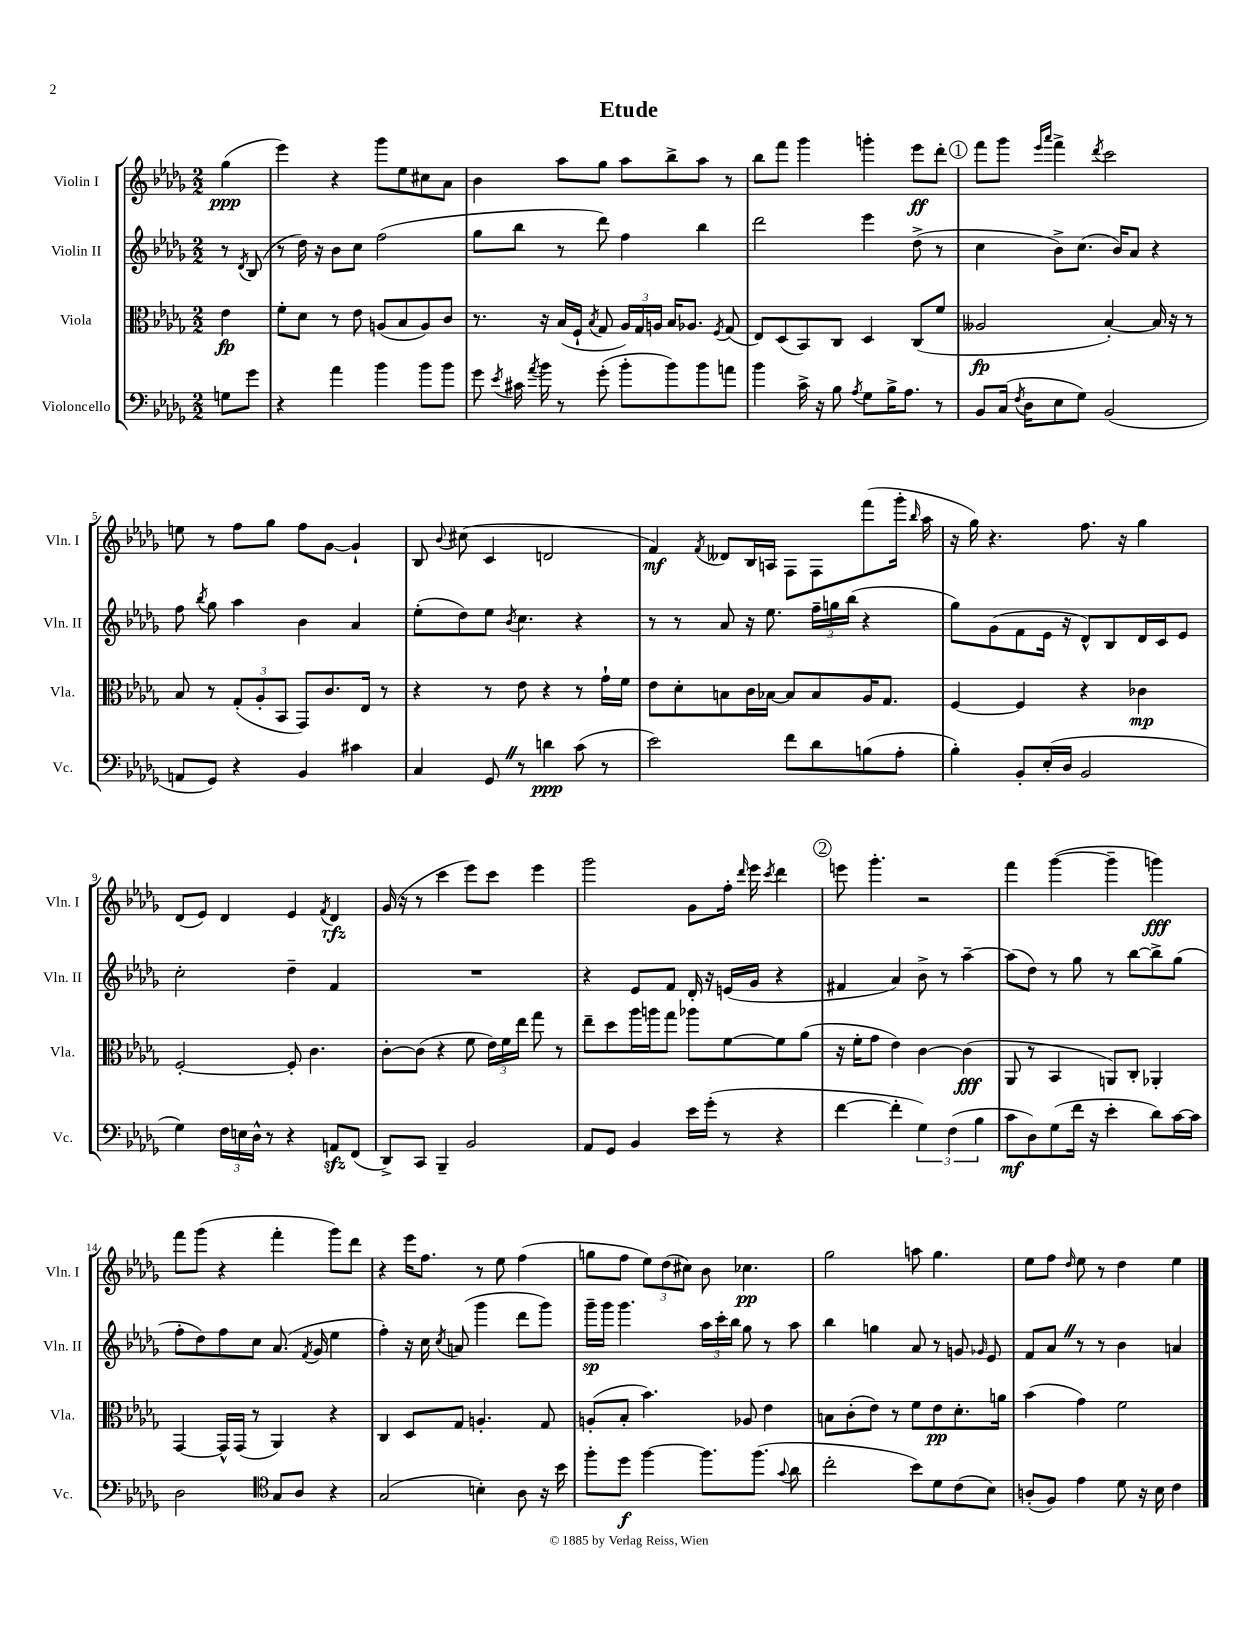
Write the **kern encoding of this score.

**kern	**dynam	**kern	**dynam	**kern	**dynam	**kern	**dynam
*part4	*part4	*part3	*part3	*part2	*part2	*part1	*part1
*staff4	*staff4	*staff3	*staff3	*staff2	*staff2	*staff1	*staff1
*I"Violoncello	*	*I"Viola	*	*I"Violin II	*	*I"Violin I	*
*I'Vc.	*	*I'Vla.	*	*I'Vln. II	*	*I'Vln. I	*
*clefF4	*	*clefC3	*	*clefG2	*	*clefG2	*
*k[b-e-a-d-g-]	*	*k[b-e-a-d-g-]	*	*k[b-e-a-d-g-]	*	*k[b-e-a-d-g-]	*
*M2/2	*	*M2/2	*	*M2/2	*	*M2/2	*
=	=	=	=	=	=	=	=
8Gn\L	.	4e-\	fp	8r	.	(4gg-\	ppp
.	.	.	.	8qd-/	.	.	.
8g-\J	.	.	.	(8B-/	.	.	.
=1	=1	=1	=1	=1	=1	=1	=1
4r	.	8f'\L	.	8r	.	4eee-\)	.
.	.	8d-\J	.	16dd-\)	.	.	.
.	.	.	.	16r	.	.	.
4a-\	.	8r	.	8b-\L	.	4r	.
.	.	8e-\	.	8cc\J	.	.	.
4b-\	.	(8An/L	.	(2ff\	.	8ggg-\L	.
.	.	8B-/	.	.	.	8ee-\	.
8b-\L	.	8A/)	.	.	.	8cc#X\	.
8b-\J	.	8c/J	.	.	.	8a-\J	.
=2	=2	=2	=2	=2	=2	=2	=2
8g-\	.	8.r	.	8gg-\L	.	4b-\	.
8qe-/	.	.	.	.	.	.	.
16c#X\	.	.	.	8bb-\J	.	.	.
8qa-/	.	.	.	.	.	.	.
16b-\	.	16r	.	.	.	.	.
8r	.	(16B-/LL	.	8r	.	8aa-\L	.
.	.	16F`/JJ	.	.	.	.	.
.	.	8qB-/	.	.	.	.	.
(8g-'\	.	8G-/	.	8ddd-\)	.	8gg-\J	.
8b-'\L	.	24A-/LL)	.	4ff\	.	8aa-\L	.
.	.	24G-/	.	.	.	.	.
.	.	24An/JJ	.	.	.	.	.
8b-\)	.	16B-/KL	.	.	.	8bb-^\	.
.	.	8.A-X/J	.	.	.	.	.
8b-\	.	.	.	4bb-\	.	8aa-\J	.
.	.	8qF/	.	.	.	.	.
8an\J	.	(8G-/	.	.	.	8r	.
=3	=3	=3	=3	=3	=3	=3	=3
4b-\	.	8E-/L)	.	2ddd-\	.	8bb-\L	.
.	.	(8D-/	.	.	.	8fff\J	.
16c^\	.	8BB-/)	.	.	.	4ggg-\	.
16r	.	.	.	.	.	.	.
8B-\	.	8C/J	.	.	.	.	.
8qA-/	.	.	.	.	.	.	.
8G-\L	.	4D-/	.	4eee-\	.	4gggn'\	.
16B-^\K	.	.	.	.	.	.	.
8.A-\J	.	.	.	.	.	.	.
.	.	(8C/L	.	(8dd-^\	.	8eee-\L	ff
8r	.	8f/J	.	8r	.	8ddd-'\J	.
!!LO:REH:place=s1:t=1
=4	=4	=4	=4	=4	=4	=4	=4
8BB-/L	.	2A--X/	fp	4cc\	.	8fff\L	.
(16C/Jk	.	.	.	.	.	8ggg-\J	.
8qF/	.	.	.	.	.	.	.
16D-\KL	.	.	.	.	.	.	.
.	.	.	.	.	.	16qqeee-/LL	.
.	.	.	.	.	.	16qqaaa-/JJ	.
8E-\	.	.	.	8b-^\L)	.	4fff^\	.
8G-\J)	.	.	.	(8.cc\J	.	.	.
.	.	.	.	.	.	8qddd-/	.
(2BB-/	.	[4B-'/)	.	.	.	2ccc\	.
.	.	.	.	16b-/KL)	.	.	.
.	.	.	.	8a-/J	.	.	.
.	.	16B-/]	.	4r	.	.	.
.	.	16r	.	.	.	.	.
.	.	8r	.	.	.	.	.
!!LO:LB:g=z
=5	=5	=5	=5	=5	=5	=5	=5
8AAn/L	.	8B-/	.	8ff\	.	8een\	.
.	.	.	.	8qbb-/	.	.	.
8GG-/J)	.	8r	.	8gg-\	.	8r	.
4r	.	(12G-'/L	.	4aa-\	.	8ff\L	.
.	.	12A-'/	.	.	.	.	.
.	.	.	.	.	.	8gg-\J	.
.	.	12BB-/J	.	.	.	.	.
4BB-/	.	8GG-/L)	.	4b-\	.	8ff\L	.
.	.	8.c/	.	.	.	[8g-\J	.
4c#X\	.	.	.	4a-/	.	4g-`/]	.
.	.	16E-/Jk	.	.	.	.	.
.	.	8r	.	.	.	.	.
=6	=6	=6	=6	=6	=6	=6	=6
4C/	.	4r	.	(8ee-'\L	.	8B-/	.
.	.	.	.	.	.	8qqb-/	.
.	.	.	.	8dd-\)	.	(8cc#X\	.
8GG-Z/	.	8r	.	8ee-\J	.	4c/	.
.	.	.	.	8qb-/	.	.	.
8r	.	8e-\	.	4.cc\	.	.	.
4dn\	ppp	4r	.	.	.	2dn/	.
(8c\	.	8r	.	4r	.	.	.
8r	.	16g-`\LL	.	.	.	.	.
.	.	16f\JJ	.	.	.	.	.
=7	=7	=7	=7	=7	=7	=7	=7
2e-\)	.	8e-\L	.	8r	.	4f/)	mf
.	.	8d-'\	.	8r	.	.	.
.	.	.	.	.	.	8qf/	.
.	.	8Bn\	.	8a-/	.	8d--X/L	.
.	.	16c\L	.	16r	.	16B-/L	.
.	.	[16B-X\JJ	.	8.ee-\	.	16An/JJ	.
8f\L	.	8B-/L]	.	.	.	8F\L	.
8d-\	.	8B-/	.	24ff~\LL	.	8F\	.
.	.	.	.	24ggn\	.	.	.
.	.	.	.	(24bb-\JJ	.	.	.
(8Bn\	.	16A-/K	.	4r	.	(8fff\	.
.	.	8.G-/J	.	.	.	.	.
8A-'\J	.	.	.	.	.	16ggg-'\Jk	.
.	.	.	.	.	.	16qqbb-/	.
.	.	.	.	.	.	16aa-\	.
=8	=8	=8	=8	=8	=8	=8	=8
4B-'\)	.	[4F/	.	8gg-\L)	.	16r	.
.	.	.	.	.	.	16gg-\)	.
.	.	.	.	(8g-\	.	4.r	.
8BB-'/L	.	4F/]	.	8f\	.	.	.
(16E-'/L	.	.	.	16e-\Jk	.	.	.
16D-/JJ	.	.	.	16r	.	.	.
2BB-/	.	4r	.	8d-^^/L)	.	8.ff\	.
.	.	.	.	8B-/	.	.	.
.	.	.	.	.	.	16r	.
.	.	4c-X\	mp	16d-/L	.	4gg-\	.
.	.	.	.	16c/J	.	.	.
.	.	.	.	8e-/J	.	.	.
!!LO:LB:g=z
=9	=9	=9	=9	=9	=9	=9	=9
4G-\)	.	[2F'/	.	2cc'\	.	(8d-/L	.
.	.	.	.	.	.	8e-/J)	.
24F\LL	.	.	.	.	.	4d-/	.
24En\	.	.	.	.	.	.	.
24D-^^\JJ	.	.	.	.	.	.	.
8r	.	.	.	.	.	.	.
4r	.	8F'/]	.	4dd-~\	.	4e-/	.
.	.	4.c\	.	.	.	.	.
.	.	.	.	.	.	8qf/	.
8AAnzz/L	.	.	.	4f/	.	4d-/	rfz
(8FF/J	.	.	.	.	.	.	.
=10	=10	=10	=10	=10	=10	=10	=10
8DD-^/L)	.	[8c'\L	.	1r	.	(16g-/	.
.	.	.	.	.	.	16r	.
8CC/J	.	(8c\J]	.	.	.	8r	.
4BBB-~/	.	4r	.	.	.	4ccc\	.
2BB-/	.	8f\	.	.	.	8eee-\L)	.
.	.	24e-\LL)	.	.	.	8ccc\J	.
.	.	24f\	.	.	.	.	.
.	.	24ee-\JJ	.	.	.	.	.
.	.	8gg-\	.	.	.	4eee-\	.
.	.	8r	.	.	.	.	.
=11	=11	=11	=11	=11	=11	=11	=11
8AA-/L	.	8ee-~\L	.	4r	.	2ggg-\	.
8GG-/J	.	8dd-\	.	.	.	.	.
4BB-/	.	16aa-\L	.	8e-/L	.	.	.
.	.	16aan\J	.	.	.	.	.
.	.	8gg-\J	.	8f/J	.	.	.
16e-\LL	.	8aa-X\L	.	16d-'/	.	8g-\L	.
(16g-'\JJ	.	.	.	16r	.	.	.
8r	.	[8f\	.	(16en/LL	.	16ff'\Jk	.
.	.	.	.	.	.	16qqddd-/	.
.	.	.	.	16g-/JJ	.	16eee-\	.
.	.	.	.	.	.	8qccc/	.
4r	.	8f\]	.	4r	.	4ddd-\	.
.	.	(8a-\J	.	.	.	.	.
!!LO:REH:place=s1:t=2
=12	=12	=12	=12	=12	=12	=12	=12
[4f\	.	16r	.	4f#X/	.	8eeen\	.
.	.	16f'\KL	.	.	.	.	.
.	.	8g-\J	.	.	.	4.ggg-'\	.
4f'\]	.	4e-\)	.	4a-/)	.	.	.
6G-\)	.	[4c\	.	8b-^\	.	2r	.
.	.	.	.	8r	.	.	.
(6F\	.	.	.	.	.	.	.
.	.	(4c\]	fff	[4aa-~\	.	.	.
6B-\	.	.	.	.	.	.	.
=13	=13	=13	=13	=13	=13	=13	=13
8c\L	mf	8AA-/	.	(8aa-\L]	.	4fff\	.
8D-\)	.	8r	.	8dd-\J)	.	.	.
(8G-\	.	4BB-/	.	8r	.	([4ggg-\	.
16f\Jk	.	.	.	8gg-\	.	.	.
16r	.	.	.	.	.	.	.
4e-'\	.	8AAn/L)	.	8r	.	4ggg-~\]	.
.	.	8C'/J	.	[8bb-\L	.	.	.
8d-\L)	.	4AA-X'/	.	8bb-^\]	.	4gggn\)	fff
[16c\L	.	.	.	(8gg-\J	.	.	.
16c\JJ]	.	.	.	.	.	.	.
!!LO:LB:g=z
=14	=14	=14	=14	=14	=14	=14	=14
2D-\	.	[4GG-/	.	8ff'\L	.	8fff\L	.
.	.	.	.	8dd-\)	.	(8ggg-\J	.
.	.	16GG-^^/LL]	.	8ff\	.	4r	.
.	.	(16GG-/JJ	.	.	.	.	.
.	.	8r	.	8cc\J	.	.	.
*clefC4	*	*	*	*	*	*	*
8G-/L	.	4AA-/)	.	(8.a-/	.	4fff'\	.
8A-/J	.	.	.	.	.	.	.
.	.	.	.	8qf/	.	.	.
.	.	.	.	16g-/	.	.	.
4r	.	4r	.	4ee-\	.	8ggg-\L)	.
.	.	.	.	.	.	8ddd-\J	.
=15	=15	=15	=15	=15	=15	=15	=15
(2G-/	.	4C/	.	4ff'\)	.	4r	.
.	.	8D-/L	.	16r	.	16eee-\KL	.
.	.	.	.	16cc\	.	8.ff\J	.
.	.	.	.	8qcc/	.	.	.
.	.	8G-/J	.	(8an/	.	.	.
4Bn'\)	.	4.An'/	.	4ggg-\	.	8r	.
.	.	.	.	.	.	8ee-\	.
8A-\	.	.	.	8ddd-\L	.	(4ff\	.
16r	.	8G-/	.	8ggg-\J)	.	.	.
16b-\	.	.	.	.	.	.	.
=16	=16	=16	=16	=16	=16	=16	=16
8ff'\L	.	(8An'/L	.	16ggg-~\LL	sp	8ggn\L	.
.	.	.	.	16ggg-\JJ	.	.	.
8dd-\J	f	8B-'/J	.	4.ggg-\	.	8ff\J	.
[4ff\	.	4.b-\)	.	.	.	12ee-\L)	.
.	.	.	.	.	.	(12dd-\	.
.	.	.	.	.	.	12cc#X\J)	.
8.ff\L]	.	.	.	24aa-\LL	.	8b-\	.
.	.	.	.	24ccc'\	.	.	.
.	.	.	.	24bb-\JJ	.	.	.
.	.	8A-X/	.	8gg-\	.	4.cc-X\	pp
(8.ff\J	.	.	.	.	.	.	.
.	.	4e-\	.	8r	.	.	.
8qqg-/	.	.	.	.	.	.	.
8a-\	.	.	.	8aa-\	.	.	.
=17	=17	=17	=17	=17	=17	=17	=17
2cc'\	.	8Bn\L	.	4bb-\	.	2gg-\	.
.	.	(8c'\	.	.	.	.	.
.	.	8e-\J)	.	4ggn\	.	.	.
.	.	8r	.	.	.	.	.
8b-\L)	.	8f\L	.	8a-/	.	8aan\	.
8d-\	.	8e-\	pp	8r	.	4.gg-\	.
(8c\	.	8.d-'\	.	8gn/	.	.	.
.	.	.	.	16qqg-X/	.	.	.
8B-\J)	.	.	.	8e-/	.	.	.
.	.	16an\Jk	.	.	.	.	.
=18	=18	=18	=18	=18	=18	=18	=18
(8An'/L	.	(4b-\	.	8f/L	.	8ee-\L	.
8F/J)	.	.	.	8a-Z/J	.	8ff\J	.
.	.	.	.	.	.	16qqdd-/	.
4e-\	.	4g-\)	.	8r	.	8ee-\	.
.	.	.	.	8r	.	8r	.
8d-\	.	2f\	.	4b-\	.	4dd-\	.
16r	.	.	.	.	.	.	.
16B-\	.	.	.	.	.	.	.
4c\	.	.	.	4an/	.	4ee-\	.
==	==	==	==	==	==	==	==
*-	*-	*-	*-	*-	*-	*-	*-
